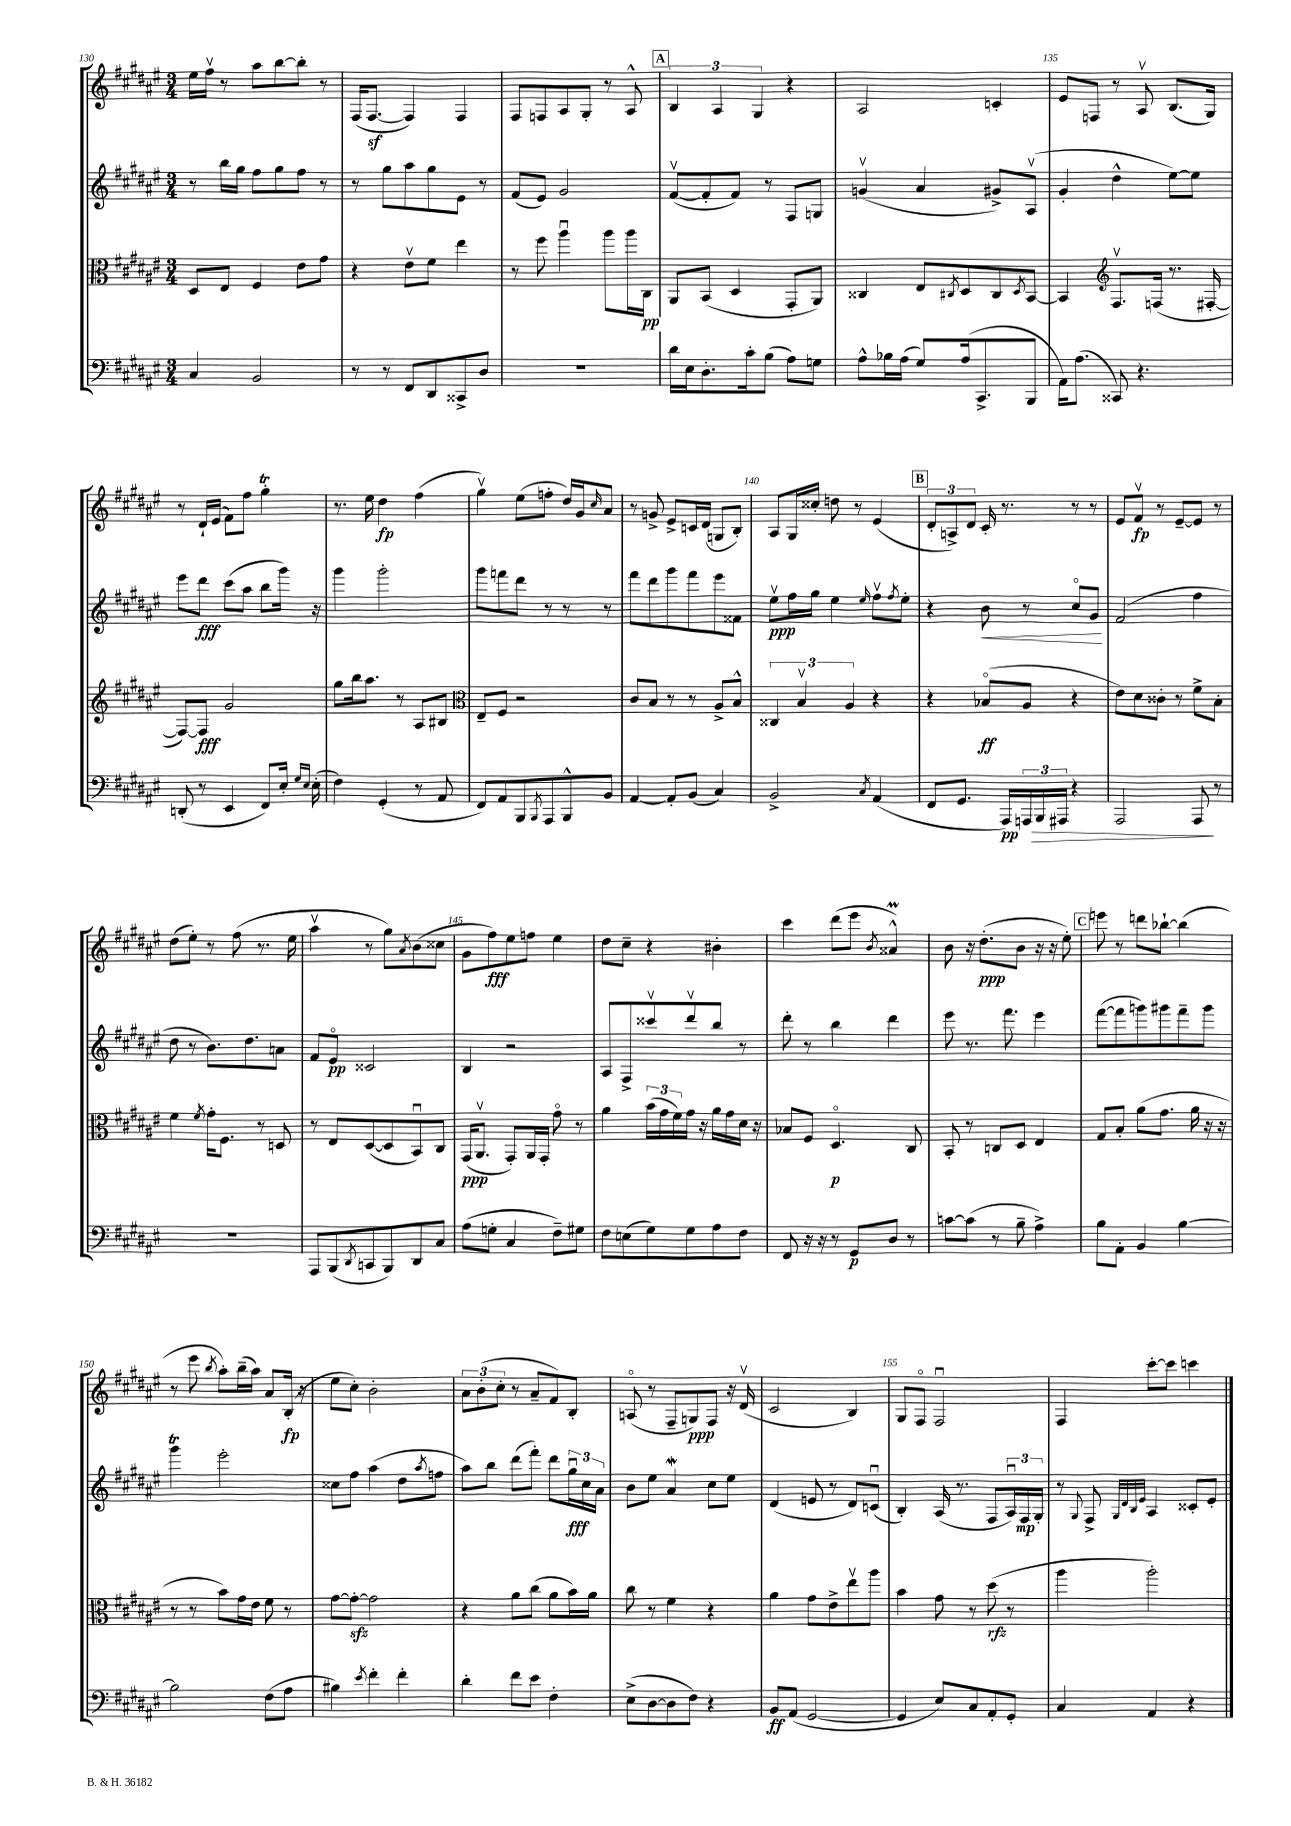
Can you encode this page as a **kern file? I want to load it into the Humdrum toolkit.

**kern	**kern	**kern	**kern
*staff4	*staff3	*staff2	*staff1
*clefF4	*clefC3	*clefG2	*clefG2
*k[f#c#g#d#a#e#]	*k[f#c#g#d#a#e#]	*k[f#c#g#d#a#e#]	*k[f#c#g#d#a#e#]
*M3/4	*M3/4	*M3/4	*M3/4
4C#	8D#	8r	16ee#
.	.	.	16ff#v
.	8E#	16bb	8r
.	.	16gg#	.
2BB	4F#	8ff#	8aa#
.	.	8gg#	[8bb
.	8e#	8ff#	8bb']
.	8g#	8r	8r
=	=	=	=
8r	4r	8r	(16F#
.	.	.	[8.F#
8r	.	8gg#	.
8FF#	8e#v	8aa#	4F#])
8DD#	8f#	8gg#	.
8CC##^	4ee#	8e#	4F#
8D#	.	8r	.
=	=	=	=
2.r	8r	(8f#	8F#
.	8ff#	8e#)	8F
.	4aa#u	2g#	8A#
.	.	.	8G#'
.	8aa#	.	8r
.	16aa#	.	8A#^^
.	16C#	.	.
=	=	=	=
16d#	8AA#	([8f#v	6B
16E#	.	.	.
8.D#'	(8BB	8f#']	.
.	.	.	6A#
.	4D#	8f#)	.
16c#'	.	.	.
.	.	.	6G#
(8B	.	8r	.
8A#)	8GG#'	8F#	4r
8G	8AA#)	8G	.
=	=	=	=
8A#^^	4C##	(4gv	2A#
16B-	.	.	.
(16A#	.	.	.
8G#)	8E#	4a#	.
.	8qC#	.	.
(16A#	8D#	.	.
8.CC#^	.	.	.
.	8C#	8g#^)	4c'
.	8qD#	.	.
8BBB	[8BB	(8A#v	.
=	=	=	=
16AA#)	4BB]	4g#'	8e#
(8.A#	.	.	.
.	.	.	8F
*	*clefG2	*	*
8CC##)	8.F#v	4dd#^^	8r
4.r	.	.	8A#v
.	(16F	.	.
.	8.r	[8ee#)	(8.B
.	.	8ee#]	.
.	[16F#'	.	16G#)
=	=	=	=
(8DD'	8F#_)	8eee#	8r
8r	8F#]	8ddd#	16d#`
.	.	.	(16e#
4EE#	2g#	(8ccc#	8f#)
.	.	8aa#	8ff#
8FF#)	.	8bb	4gg#'
16E#'	.	16ggg#)	.
16qqG#	.	.	.
16qqE#	.	.	.
(16E#'	.	16r	.
=	=	=	=
4F#)	8gg#	4ggg#	8.r
.	16bb	.	.
.	8.aa#	.	16ee#
(4GG#'	.	2ggg#'	4dd#
.	8r	.	.
8r	8A#	.	(4ff#
8AA#	8B#	.	.
=	=	=	=
*	*clefC3	*	*
8FF#)	8E#~	8ggg#	4gg#v)
8AA#	8F#	8fff	.
8BBB	2r	8ddd#	(8ee#
8qBBB	.	.	.
8AAA#	.	8r	8ff'
8BBB^^	.	8r	16dd#)
.	.	.	16g#
.	.	.	16qqcc#
8BB	.	8r	8a#
=	=	=	=
[4AA#	8c#	8fff#	8r
.	8B	8ddd#	8g^
8AA#']	8r	8ggg#	8e#^
(8BB	8r	8fff#	16c
.	.	.	(16d#
4C#)	8A#^	8eee#	8G
.	8B^^	8f##	8B')
=	=	=	=
2BB^	6C##	8ee#v	8A#
.	.	16ff#	16G#
.	6Bv	.	.
.	.	16gg#	16cc##'
.	.	4ee#	8dd
.	6A#	.	.
.	.	.	8r
8qC#	.	16qqee#	.
(4AA#	4r	8ff#v	(4e#
.	.	8qff#	.
.	.	8ee#'	.
=	=	=	=
8FF#	4r	4r	12d#'
.	.	.	12A^)
8.GG#	.	.	.
.	.	.	12d#
.	(8B-o	8b	16c#'
16AAA#)	.	.	8.r
24AAA	8A#	8r	.
24BBB	.	.	.
24AAA#	.	.	.
4r	4r	8cc#o	8r
.	.	8g#	8r
=	=	=	=
2AAA#	8e#)	(2f#	8e#
.	8d#	.	8f#v
.	8c##'	.	8r
.	8r	.	[8e#~
8AAA#	8f#^	4ff#	8e#]
8r	8B'	.	8r
=	=	=	=
2.r	4f#	8dd#	(8dd#
.	.	8r	8ee#')
.	8qf#	.	.
.	16g#'	8.b)	8r
.	8.F#	.	.
.	.	.	(8ff#
.	.	8.dd#	.
.	8r	.	8.r
.	8D	8a	.
.	.	.	16ee#
=	=	=	=
8AAA#	8r	8f#	4aa#v
(8BBB	8E#	8e#o	.
8qDD#	.	.	.
8CC	([8D#	2c##	8r
8BBB)	8D#]	.	8gg#)
.	.	.	8qa#
8DD#	8BBu)	.	(8b
8C#	8C#	.	8cc##
=	=	=	=
(8A#	(16GG#	4B	8g#
.	8.AA#v	.	.
8G'	.	.	8ff#)
4C#	8GG#')	2r	8ee#
.	16AA#	.	8ff
.	16GG#'	.	.
8F#~)	8g#o	.	4ee#
8G#	8r	.	.
=	=	=	=
8F#	4a#	8A#	8dd#
(8E	.	8F#^	8cc#~
8G#)	(24b	8ccc##v	4r
.	24g#	.	.
.	24f#)	.	.
8G#	16g#	8ddd#v	.
.	16r	.	.
8A#	16a#	8bb	4b#'
.	16g#	.	.
8F#	16d#	8r	.
.	16r	.	.
=	=	=	=
8FF#	8B-	8ddd#'	4ccc#
16r	8F#	8r	.
16r	.	.	.
8r	4.D#o	4bb	(8ddd#
8GG#	.	.	8eee#
.	.	.	8qb
8D#	.	4ddd#	4a##^^)
8r	8C#	.	.
=	=	=	=
[8c	8BB'	8eee#	8b
(8c]	8r	8.r	16r
.	.	.	(8.dd#'
8r	8C	.	.
.	.	8.fff#	.
8B~	8D#	.	8b
4A#^)	4E#	4eee#	16r
.	.	.	16r
.	.	.	8ee#')
=	=	=	=
8B	8G#	([8fff#	8eee
8AA#'	8B'	8fff#]	8r
4BB	(8a#	8ggg)	8ddd
.	8.g#	8ggg#	[8bb-`
[4B	.	8fff#~	(4bb-]
.	16a#	.	.
.	16r	8ggg#	.
.	16r	.	.
=	=	=	=
2B]	8r	4ggg#	8r
.	8r	.	8eee#
.	.	.	8qbb
.	8b)	2eee#'	8aa#')
.	16g#	.	(16bb~
.	16e#	.	16aa#)
(8F#	8f#	.	8a#
8A#	8r	.	(16B'
.	.	.	16r
=	=	=	=
4B#)	[8g#	8cc##	8ee#
.	8g#'_	8ff#	8cc#')
8qe#	.	.	.
4f#'	2g#]	(4aa#	2b'
4f#'	.	8dd#	.
.	.	8qaa#	.
.	.	8ff	.
=	=	=	=
4d#'	4r	8aa#)	12a#
.	.	.	(12b'
.	.	8bb	.
.	.	.	12cc#'
8f#	8a#	(8ddd#	8r
8e#	(8cc#	8fff#')	8a#~
4F#'	8a#	8ddd#	8f#)
.	16b)	24gg#u	8B'
.	.	24cc#	.
.	16a#	.	.
.	.	24a#	.
=	=	=	=
(8E#^	8cc#	8b	(8Ao
[8D#	8r	8ee#	8r
8D#]	4f#	4a#	8F#~
8F#)	.	.	8G)
4r	4r	8cc#	8F#
.	.	8ee#	16r
.	.	.	(16d#v
=	=	=	=
8BB	4a#	(4d#	2c#
(8AA#	.	.	.
[2GG#	8g#	8e	.
.	8e#^	8r	.
.	8ee#v	8d#)	4B)
.	8aa#	(8cu	.
=	=	=	=
4GG#]	4b	4B')	8G#
.	.	.	8F#o
8E#)	8g#	(16A#	2F#u
.	.	8.r	.
8C#	8r	.	.
8AA#'	(8dd#	8F#	.
8GG#'	8r	24A#u)	.
.	.	24F#	.
.	.	24G#'	.
=	=	=	=
4C#	4aa#	8r	4F#
.	.	8qqG#	.
.	.	8F#^	.
.	.	32qqG#	.
.	.	32qqd#	.
.	.	32qqB	.
.	.	32qqe#	.
4AA#	2aa#')	4A#	[8ccc#'
.	.	.	8ccc#]
4r	.	8c##'	4ccc
.	.	8e#'	.
==	==	==	==
*-	*-	*-	*-
